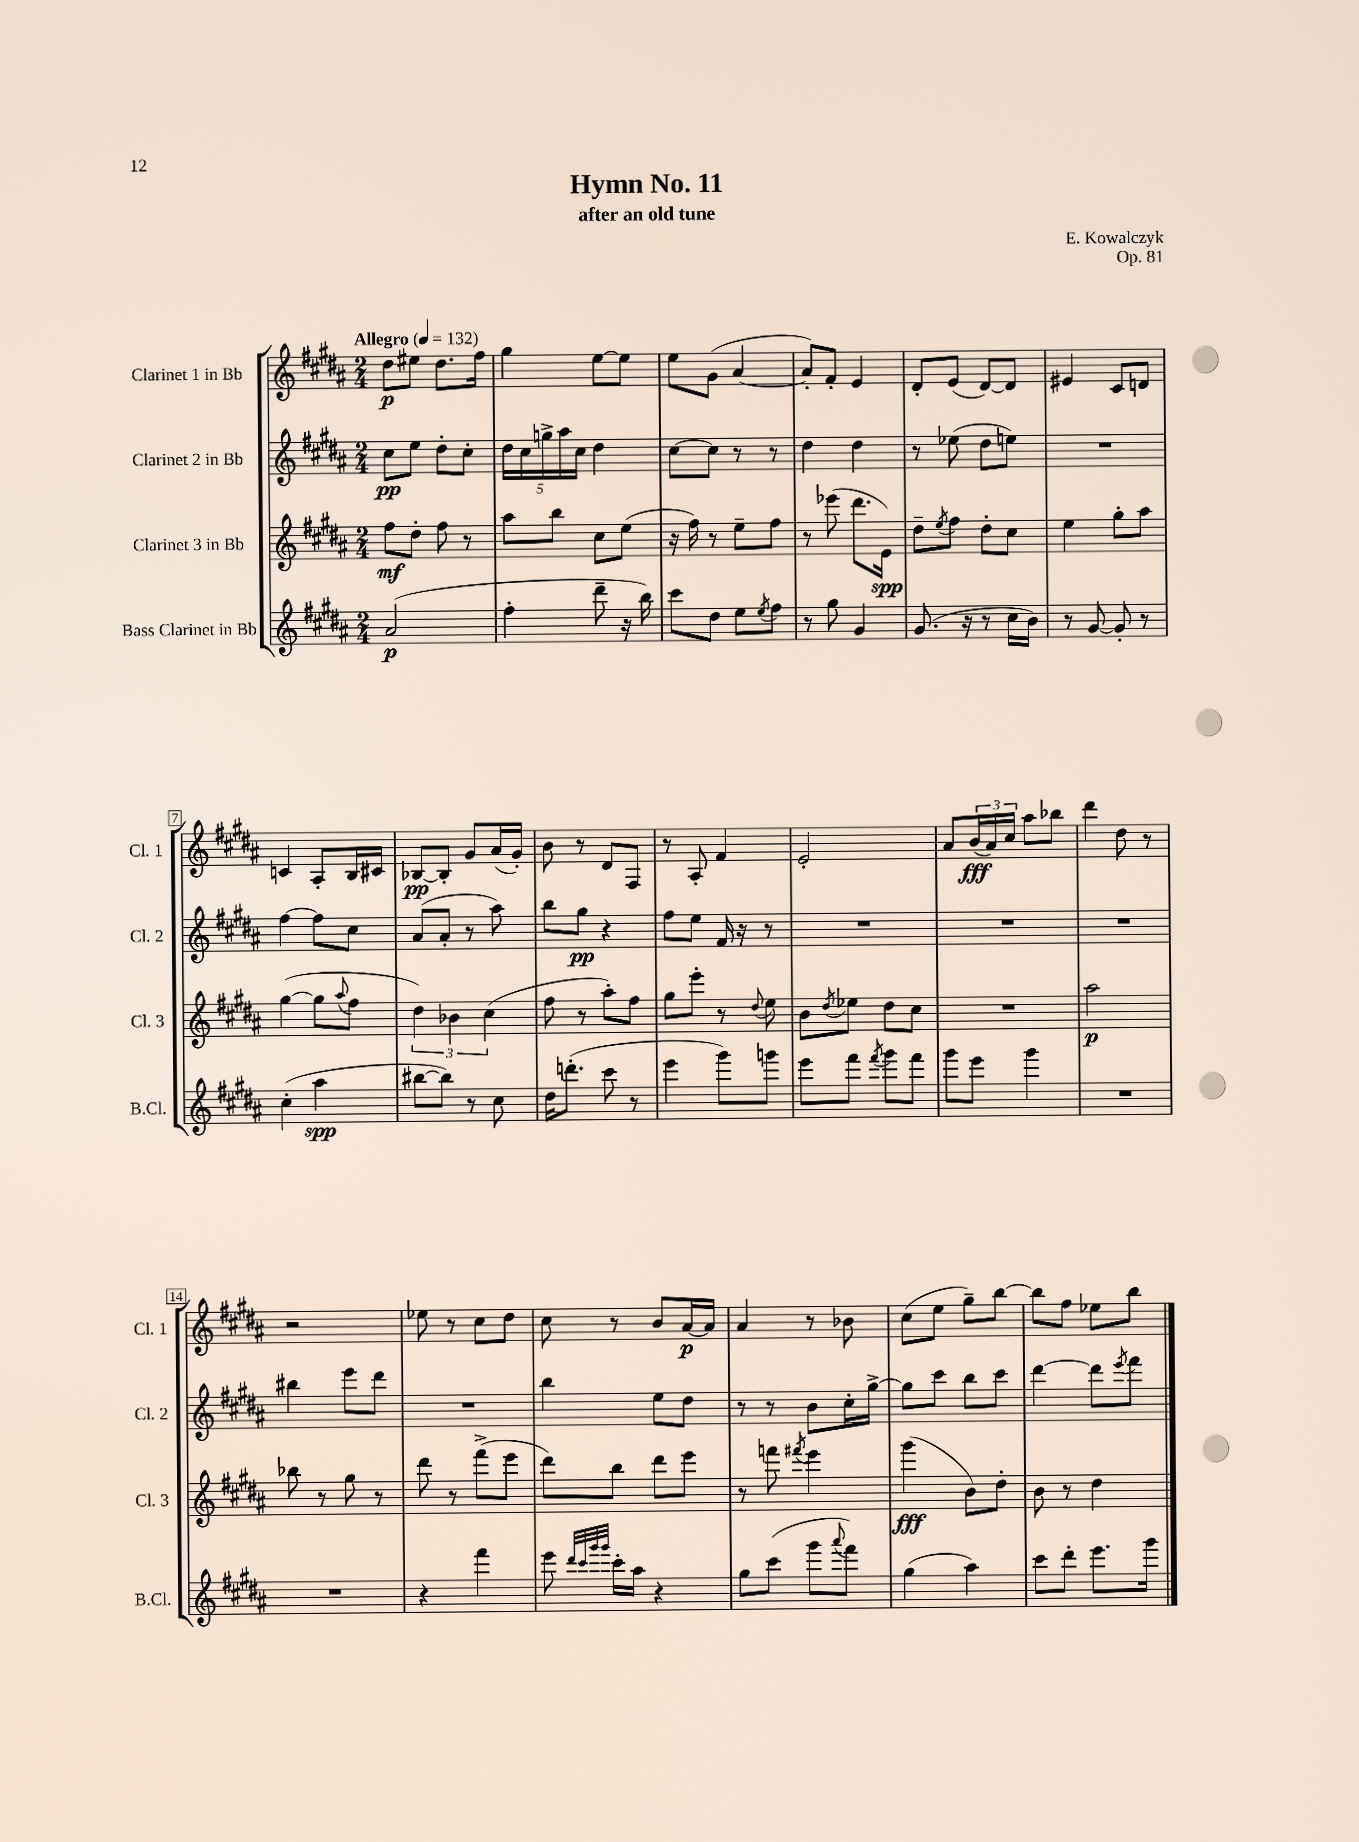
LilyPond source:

\header { title = "Hymn No. 11" composer = "E. Kowalczyk" subtitle = "after an old tune" opus = "Op. 81" }
<<
\new StaffGroup <<
\new Staff = "s0" \with { instrumentName = "Clarinet 1 in Bb" shortInstrumentName = "Cl. 1" } {
    \clef treble \key b \major \numericTimeSignature \time 2/4 \tempo "Allegro" 4 = 132
    dis''8\p eis''8 dis''8. fis''16 |
    gis''4 e''8~ e''8 |
    e''8 gis'8( ais'4~ |
    ais'8-.) fis'8-. e'4 |
    dis'8-. e'8( dis'8~) dis'8 |
    eis'4 cis'8 d'8 |
    c'4 ais8-. b16 cis'16 |
    bes8~\pp bes8-. gis'8 ais'16( gis'16-.) |
    b'8 r8 dis'8 fis8 |
    r8 ais8-. fis'4 |
    e'2-. |
    ais'8 \tuplet 3/2 { b'16\fff( ais'16) cis''16 } ais''8 bes''8 |
    dis'''4 dis''8 r8 |
    r2 |
    ees''8 r8 cis''8 dis''8 |
    cis''8 r8 b'8 ais'16~\p ais'16 |
    ais'4 r8 bes'8 |
    cis''8( e''8 gis''8--) b''8~ |
    b''8 fis''8 ees''8 b''8 \bar "|." |
}
\new Staff = "s1" \with { instrumentName = "Clarinet 2 in Bb" shortInstrumentName = "Cl. 2" } {
    \clef treble \key b \major \numericTimeSignature \time 2/4
    cis''8\pp e''8 dis''8-. cis''8-. |
    \tuplet 5/4 { dis''16 cis''16 g''16-> ais''16 cis''16 } dis''4 |
    cis''8~ cis''8 r8 r8 |
    dis''4 dis''4 |
    r8 ees''8( dis''8 e''8) |
    R2 |
    fis''4~ fis''8 cis''8 |
    ais'8( ais'8-. r8 ais''8) |
    b''8 gis''8\pp r4 |
    fis''8 e''8 fis'16 r16 r8 |
    R2 |
    R2 |
    R2 |
    bis''4 e'''8 dis'''8 |
    R2 |
    b''4 e''8 dis''8 |
    r8 r8 b'8 cis''16-. gis''16~-> |
    gis''8 cis'''8 b''8 cis'''8 |
    dis'''4~ dis'''8 \acciaccatura { e'''8 } fis'''8 \bar "|." |
}
\new Staff = "s2" \with { instrumentName = "Clarinet 3 in Bb" shortInstrumentName = "Cl. 3" } {
    \clef treble \key b \major \numericTimeSignature \time 2/4
    fis''8\mf dis''8-. fis''8 r8 |
    ais''8 b''8 cis''8 e''8( |
    r16 fis''16) r8 e''8-- fis''8 |
    r8 ees'''8( dis'''8. e'16\spp) |
    dis''8-- \acciaccatura { e''8 } fis''8 dis''8-. cis''8 |
    e''4 gis''8-. ais''8 |
    gis''4~( gis''8 \appoggiatura { ais''8 } fis''8 |
    \tuplet 3/2 { dis''4) bes'4 cis''4( } |
    fis''8 r8 ais''8-.) fis''8 |
    gis''8 e'''8-. r8 \appoggiatura { dis''8 } e''8 |
    b'8 \acciaccatura { dis''8 } ees''8 dis''8 cis''8 |
    R2 |
    ais''2\p |
    bes''8 r8 gis''8 r8 |
    dis'''8 r8 fis'''8->( e'''8 |
    dis'''8) b''8 dis'''8 e'''8 |
    r8 f'''8 \acciaccatura { fis'''8 } e'''4 |
    gis'''4\fff( b'8) dis''8-. |
    b'8 r8 dis''4 \bar "|." |
}
\new Staff = "s3" \with { instrumentName = "Bass Clarinet in Bb" shortInstrumentName = "B.Cl." } {
    \clef treble \key b \major \numericTimeSignature \time 2/4
    ais'2\p( |
    fis''4-. dis'''8-- r16 b''16) |
    cis'''8 dis''8 e''8 \acciaccatura { e''8 } fis''8 |
    r8 gis''8 gis'4 |
    gis'8.( r16 r8 cis''16 b'16) |
    r8 gis'8~ gis'8-. r8 |
    cis''4-.( ais''4\spp |
    bis''8~ bis''8) r8 cis''8 |
    dis''16 d'''8.-.( cis'''8 r8 |
    e'''4 gis'''8) g'''8 |
    e'''8 fis'''8 \acciaccatura { fis'''8 } gis'''8 fis'''8 |
    gis'''8 e'''8 gis'''4 |
    R2 |
    R2 |
    r4 fis'''4 |
    e'''8 \grace { dis'''32 cis'''32 gis'''32 gis'''32 } cis'''16-. ais''16 r4 |
    gis''8 cis'''8( gis'''8 \appoggiatura { ais'''8 } fis'''8) |
    gis''4( ais''4) |
    cis'''8 dis'''8-. e'''8. gis'''16 \bar "|." |
}
>>
>>
\layout { \context { \Score \override BarNumber.stencil = #(make-stencil-boxer 0.1 0.3 ly:text-interface::print) } }
